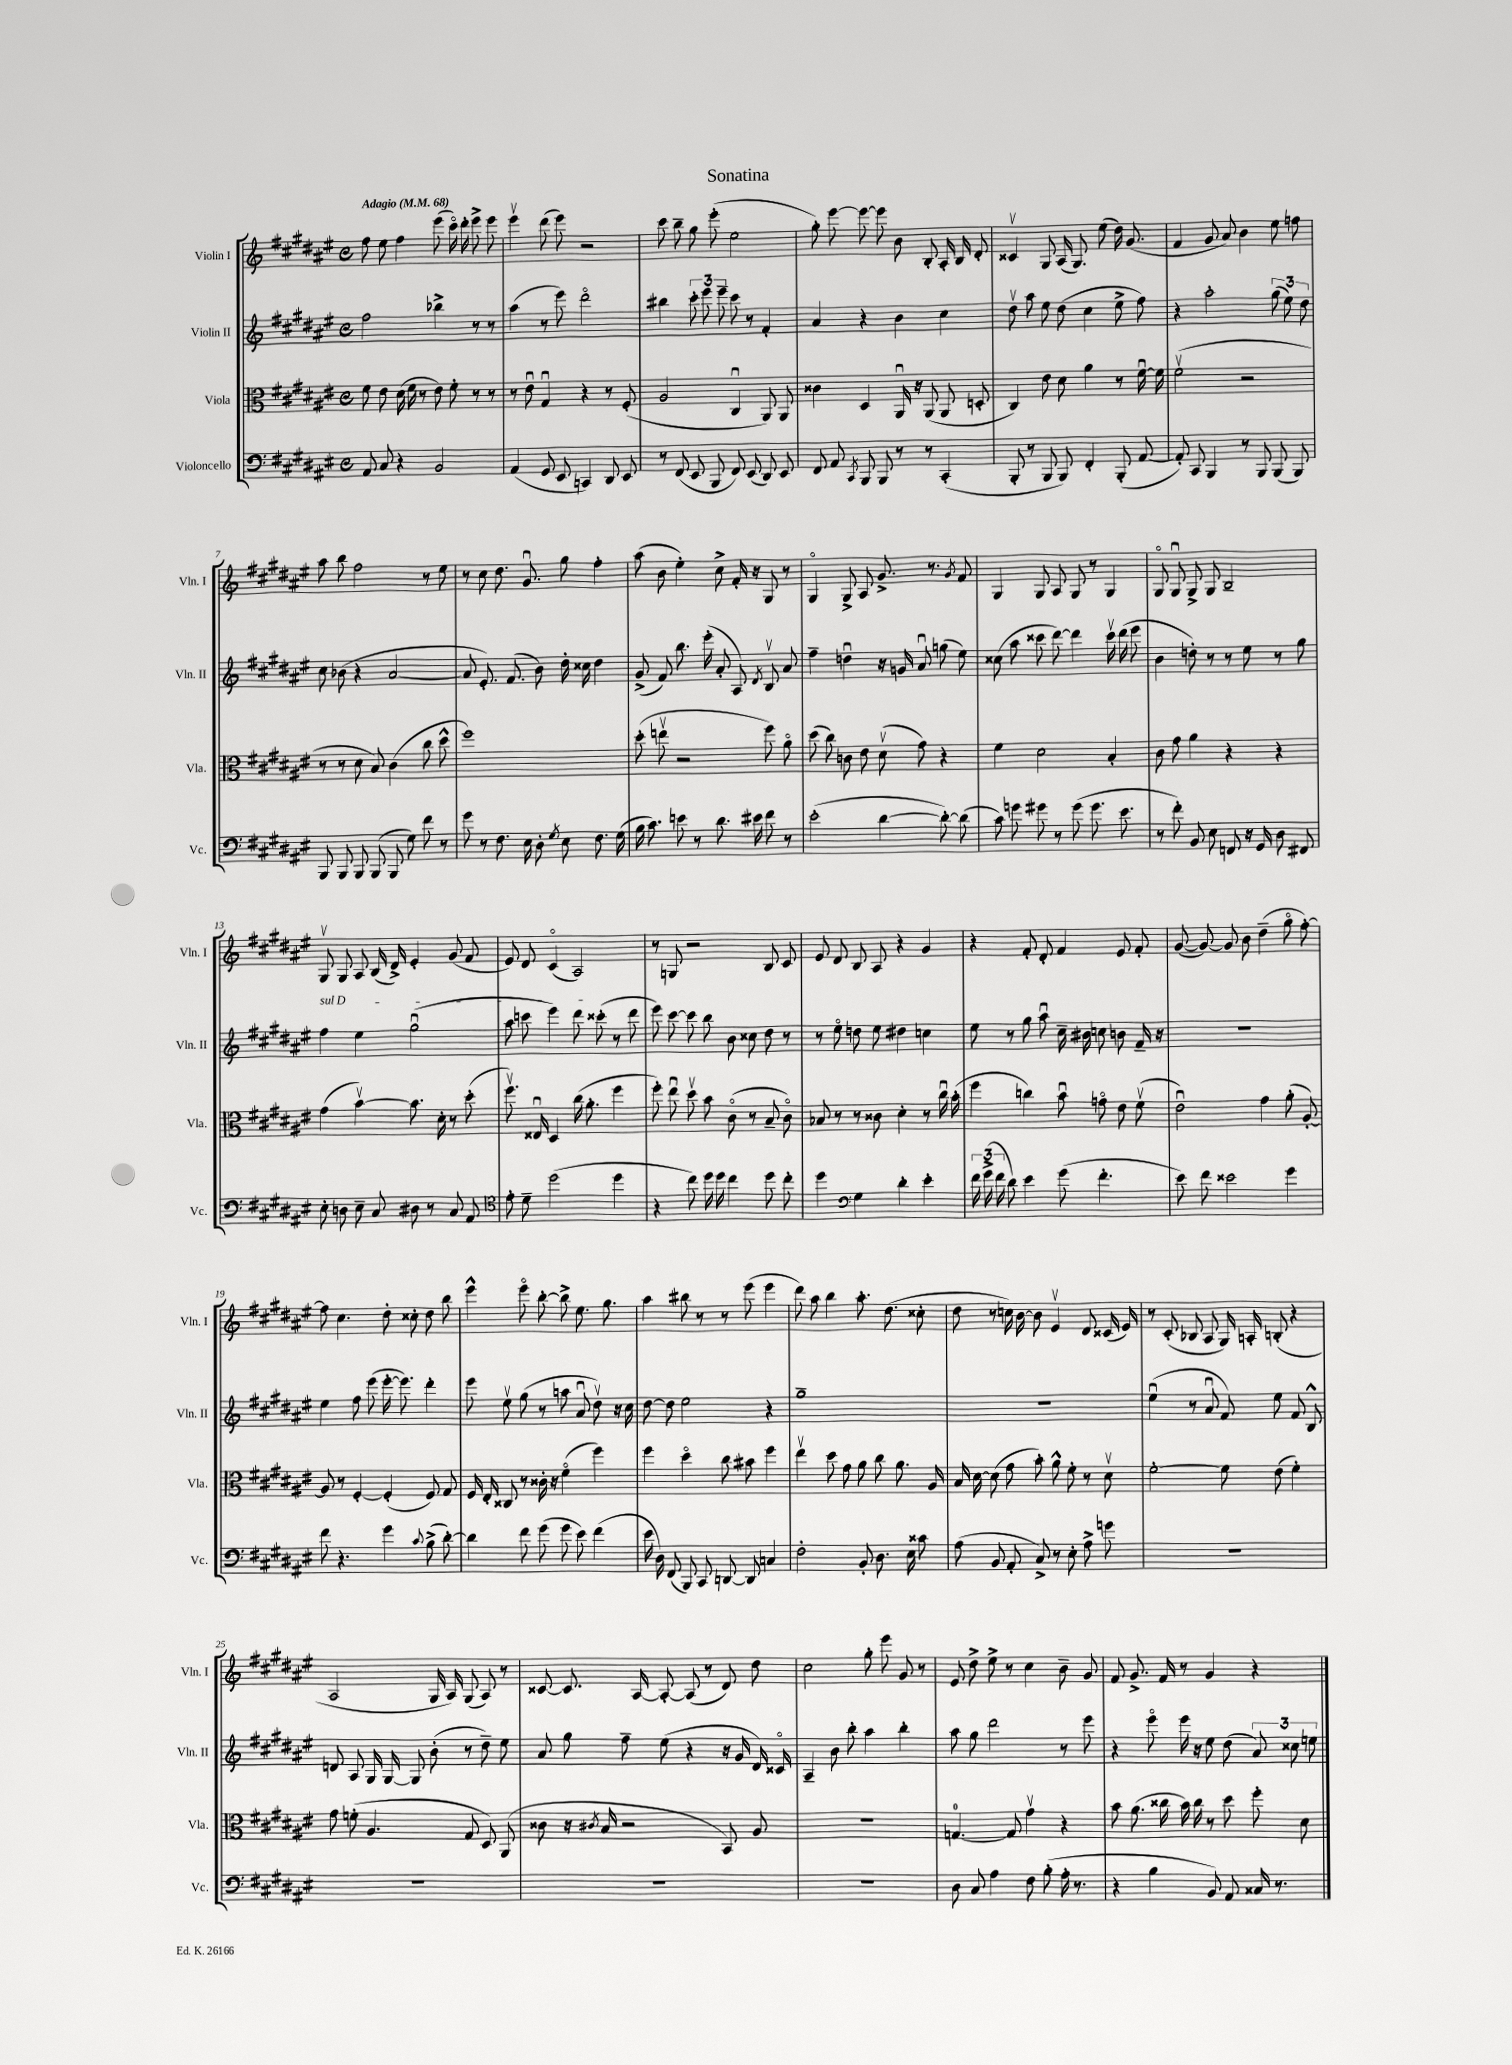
\header { title = "Sonatina" }
<<
\new StaffGroup <<
\new Staff = "s0" \with { instrumentName = "Violin I" shortInstrumentName = "Vln. I" } {
    \clef treble \key fis \major \defaultTimeSignature \time 4/4 \tempo "Adagio" 4 = 68
    \autoBeamOff fis''8 eis''8 fis''4 eis'''8( cis'''16\flageolet) dis'''16-. eis'''8-> eis'''8 |
    eis'''4\upbow dis'''8( eis'''8) r2 |
    cis'''8 b''8-- gis''8 eis'''8-.( eis''2 |
    gis''8-.) eis'''8~ eis'''8~ eis'''8 b'8 b8-. ais16-. b16 dis'8-. |
    cisis'4\upbow gis8 ais16( gis8.) eis''8( dis''16) gis'8.( |
    fis'4 gis'8 ais'8) b'4 eis''8 f''8 |
    ais''8 b''8 fis''2 r8 eis''8 |
    r8 cis''8 dis''8. gis'8.\downbow gis''8 fis''4-. |
    ais''8( b'8 eis''4-.) cis''8-> fis'16-. r16 gis8 r8 |
    gis4\flageolet gis8-> ais8 gis'8.-> r8. \acciaccatura { gis'8 } fis'8 |
    gis4 gis8 ais8 gis8 r8 gis4 |
    gis8\flageolet gis8\downbow gis8-> gis8 b2-- |
    gis8\upbow gis8 ais8 b16( dis'16->) eis'4-. gis'8( fis'8 |
    eis'8) dis'8 cis'4\flageolet( ais2) |
    r8 g8 r2 b8 cis'8 |
    eis'8 dis'8 b8 ais8 r4 gis'4 |
    r4 fis'8-. dis'8-. fis'4 eis'8 fis'8-. |
    gis'8~( gis'8~) gis'8 b'8 dis''4--( gis''8\flageolet fis''8~-.) |
    fis''8 cis''4. dis''8-. cisis''8-. dis''8 b''8 |
    eis'''4-^ eis'''8\flageolet b''8~-. b''8-> eis''8. gis''8. |
    ais''4 bis''8 r8 r8 eis'''8( eis'''4 |
    dis'''8) ais''8 b''4 ais''8.-. dis''8.( cisis''8-. |
    dis''8 r8 c''16) b'16~ b'8 eis'4\upbow dis'8 cisis'16( eis'16) |
    r8 cis'8-.( bes8 ais8 gis16) a16-. b8-.( r4 |
    ais2 gis16 ais16) gis8( ais8) r8 |
    cisis'8~ cisis'8. ais16~ ais8~-. ais8( r8 dis'8) dis''8 |
    cis''2 gis''8-. eis'''8 gis'8 r8 |
    eis'8 dis''8-> eis''8-> r8 cis''4 b'8-- gis'8 |
    fis'8 gis'8.-> fis'16 r8 gis'4 r4 \bar "|." |
}
\new Staff = "s1" \with { instrumentName = "Violin II" shortInstrumentName = "Vln. II" } {
    \clef treble \key fis \major \defaultTimeSignature \time 4/4
    \autoBeamOff fis''2 bes''4-> r8 r8 |
    ais''4( r8 eis'''8) dis'''2\flageolet |
    bis''4 \tuplet 3/2 { cis'''8-. eis'''8 eis'''8-- } cis'''8 r8 fis'4-. |
    ais'4 r4 b'4 cis''4 |
    dis''8\upbow ais''8 eis''8 dis''8( cis''4 eis''8-> fis''8) |
    r4 ais''2-. \tuplet 3/2 { gis''8( eis''8) dis''8 } |
    cis''8 bes'8( r4 ais'2~ |
    ais'8 eis'8.-.) fis'8.( b'8) dis''16-. cisis''16 dis''4 |
    gis'8->( fis'8) b''8. eis'''16-.( ais'8-. ais8) \acciaccatura { dis'8 } b8\upbow ais'8 |
    fis''4-- d''4\downbow r16 g'16 ais'8\downbow g''8( eis''8) |
    cisis''8( ais''8 cisis'''8 dis'''8~) dis'''4 cisis'''16\upbow dis'''16( eis'''8 |
    b'4 d''8-.) r8 r8 eis''8 r8 gis''8 |
    \once \override TextSpanner.bound-details.left.text = \markup { \italic "sul D" } fis''4\startTextSpan eis''4 gis''2\downbow( |
    ais''8 c'''8 eis'''4) dis'''8 cisis'''8-.\stopTextSpan( r8 dis'''8 |
    eis'''8) cis'''8~ cis'''8 b''8 b'8 cisis''8 dis''8 r8 |
    r8 eis''8\flageolet d''8 eis''8 dis''4 c''4 |
    eis''8 r8 gis''8 ais''8\downbow cis''16-- bis'16 c''8 b'8 fis'16-- r16 |
    R1 |
    eis''4 fis''8 eis'''8( eis'''16~-. eis'''8.) dis'''4-. |
    eis'''8 eis''8\upbow gis''8( r8 a''8 ais'8\downbow dis''8\upbow) r16 cis''16 |
    dis''8~ dis''8 eis''2 r4 |
    gis''1-- |
    r1 |
    eis''4\downbow( r8 ais'8\downbow fis'8) eis''8 fis'8 b8-^ |
    d'8 ais8 gis16 gis16~ gis8 b'8-.( r8 dis''8--) eis''8 |
    ais'8 gis''8 fis''8-- eis''8( r4 r16 gis'16 dis'16) cisis'16\flageolet |
    ais4-- b'8 b''8-. ais''4 b''4-. |
    ais''8 gis''8 dis'''2 r8 eis'''8 |
    r4 eis'''8\flageolet eis'''16 r16 eis''8 dis''8( \tuplet 3/2 { ais'8) cisis''8 e''8 } \bar "|." |
}
\new Staff = "s2" \with { instrumentName = "Viola" shortInstrumentName = "Vla." } {
    \clef alto \key fis \major \defaultTimeSignature \time 4/4
    \autoBeamOff fis'8 eis'8 dis'16( fis'16 r8 eis'8) fis'8-. r8 r8 |
    r8 eis'8\downbow gis4\downbow r4 r8 fis8-.( |
    ais2 cis4\downbow ais,8) ais,8 |
    cisis'4 dis4 ais,16\downbow r16 ais,8( ais,8 d8-. |
    cis4) eis'8 dis'8 ais'4 r8 fis'16~\downbow fis'16 |
    fis'2\upbow( r2 |
    r8 r8 dis'8 b8) cis'4( cis''8 dis''8-^ |
    fis''1) |
    dis''8-.( e''8\upbow r2 fis''8) ais'8\flageolet |
    dis''8( cis''8) c'8 eis'8 dis'8\upbow( gis'8) r4 |
    fis'4 dis'2 b4-. |
    cis'8 gis'8 ais'4 r4 r4 |
    gis'4( b'4~\upbow) b'8. dis'16-. r8 dis''8-.( |
    fis''8.\upbow) eisis16\downbow dis4 cis''16( ais'8.-. fis''4 |
    fis''8-.) eis''8\downbow dis''8\upbow b'8 cis'8\flageolet( r8 b8-- cis'8\flageolet) |
    bes8 r8 r8 cisis'8 dis'4-. r8 cis''16\downbow b'16-.( |
    fis''4 c''4) b'8\downbow g'8\flageolet eis'8 fis'8\upbow( |
    eis'2\downbow) gis'4 ais'8-.( ais8~-.) |
    ais8 r8 fis4~-. fis4-.( fis8) gis8 |
    fis16 eis16-. cisis8 r8 cisis'16-. r16 fis'4\flageolet( fis''4) |
    fis''4 dis''4\flageolet cis''8 bis'8 fis''4 |
    eis''4\upbow dis''8 gis'8 ais'8 cis''8 ais'8. ais16 |
    b16 dis'16~ dis'8( gis'8 b'8-.) ais'8-^ fis'8-. r8 dis'8\upbow |
    fis'2~-. fis'8 eis'8( fis'4-.) |
    gis'8 f'8-.( ais4. gis8 dis8) ais,8( |
    cisis'8 r16 \acciaccatura { cis'8 } b16 r2 b,8) ais8 |
    r1 |
    g4.-0~ g8 gis'4\upbow r4 |
    b'8 ais'8.( cisis''16 b'16) cisis''16 r8 dis''8 fis''8-. dis'8 \bar "|." |
}
\new Staff = "s3" \with { instrumentName = "Violoncello" shortInstrumentName = "Vc." } {
    \clef bass \key fis \major \defaultTimeSignature \time 4/4
    \autoBeamOff ais,8 cis8 r4 b,2 |
    ais,4( gis,8 eis,8 c,4) dis,8 eis,8 |
    r8 fis,8( eis,8 b,,8 fis,8) eis,8( dis,8) eis,8 |
    fis,8 ais,8 \acciaccatura { cis,8 } b,,8 b,,8 r8 r8 cis,4-.( |
    b,,8-. r8 b,,8 b,,8) fis,4-. b,,8-.( ais,8~ |
    ais,8-.) cis,8 b,,4 r8 b,,8 b,,8( b,,8) |
    b,,8 b,,8 b,,8 b,,8( b,,8 gis8) fis'8 r8 |
    gis'8 r8 fis8. eis16 dis8-. \acciaccatura { gis8 } eis8 fis8. gis16( |
    b16 cis'8.) e'8 r8 dis'8. eis'16 fis'8 r8 |
    eis'2-.( dis'4~ dis'8~-.) dis'8( |
    cis'8) g'8 gis'8 r8 gis'8( gis'8. eis'8. |
    r8 fis'8-.) b,8 eis8 f,8 r16 gis,16 dis8 fis,8 |
    eis8-. d8 eis8-- cis8 dis8 r8 cis8 ais,8 |
    \clef tenor eis'8-. dis'8-- dis''2( dis''4 |
    r4 cis''8) dis''16 dis''16 cis''4 dis''8 cis''8-. |
    dis''4 \clef bass gis4 dis'4-. eis'4-. |
    \tuplet 3/2 { fis'16 gis'16->( fis'16 } dis'8) eis'4 gis'8( fis'4.-. |
    eis'8) fis'8 eisis'2 gis'4 |
    fis'8 r4. gis'4 \appoggiatura { cis'8 } b8->( dis'8~-.) |
    dis'4 fis'8 gis'8( gis'8 eis'8) fis'4( |
    eis'16 dis16) fis,8( b,,8) cis,8 d,8~ d,8 c4 |
    fis2-. b,8-. dis8. eis16 cisis'8 |
    ais8( b,8 ais,8-. cis8->) r8 eis8-. ais8-> g'8 |
    R1 |
    R1 |
    R1 |
    R1 |
    dis8 cis8 ais4 fis8 b8-.( ais16-. r8. |
    r4 b4 b,8) ais,8 cisis16 r8. \bar "|." |
}
>>
>>
